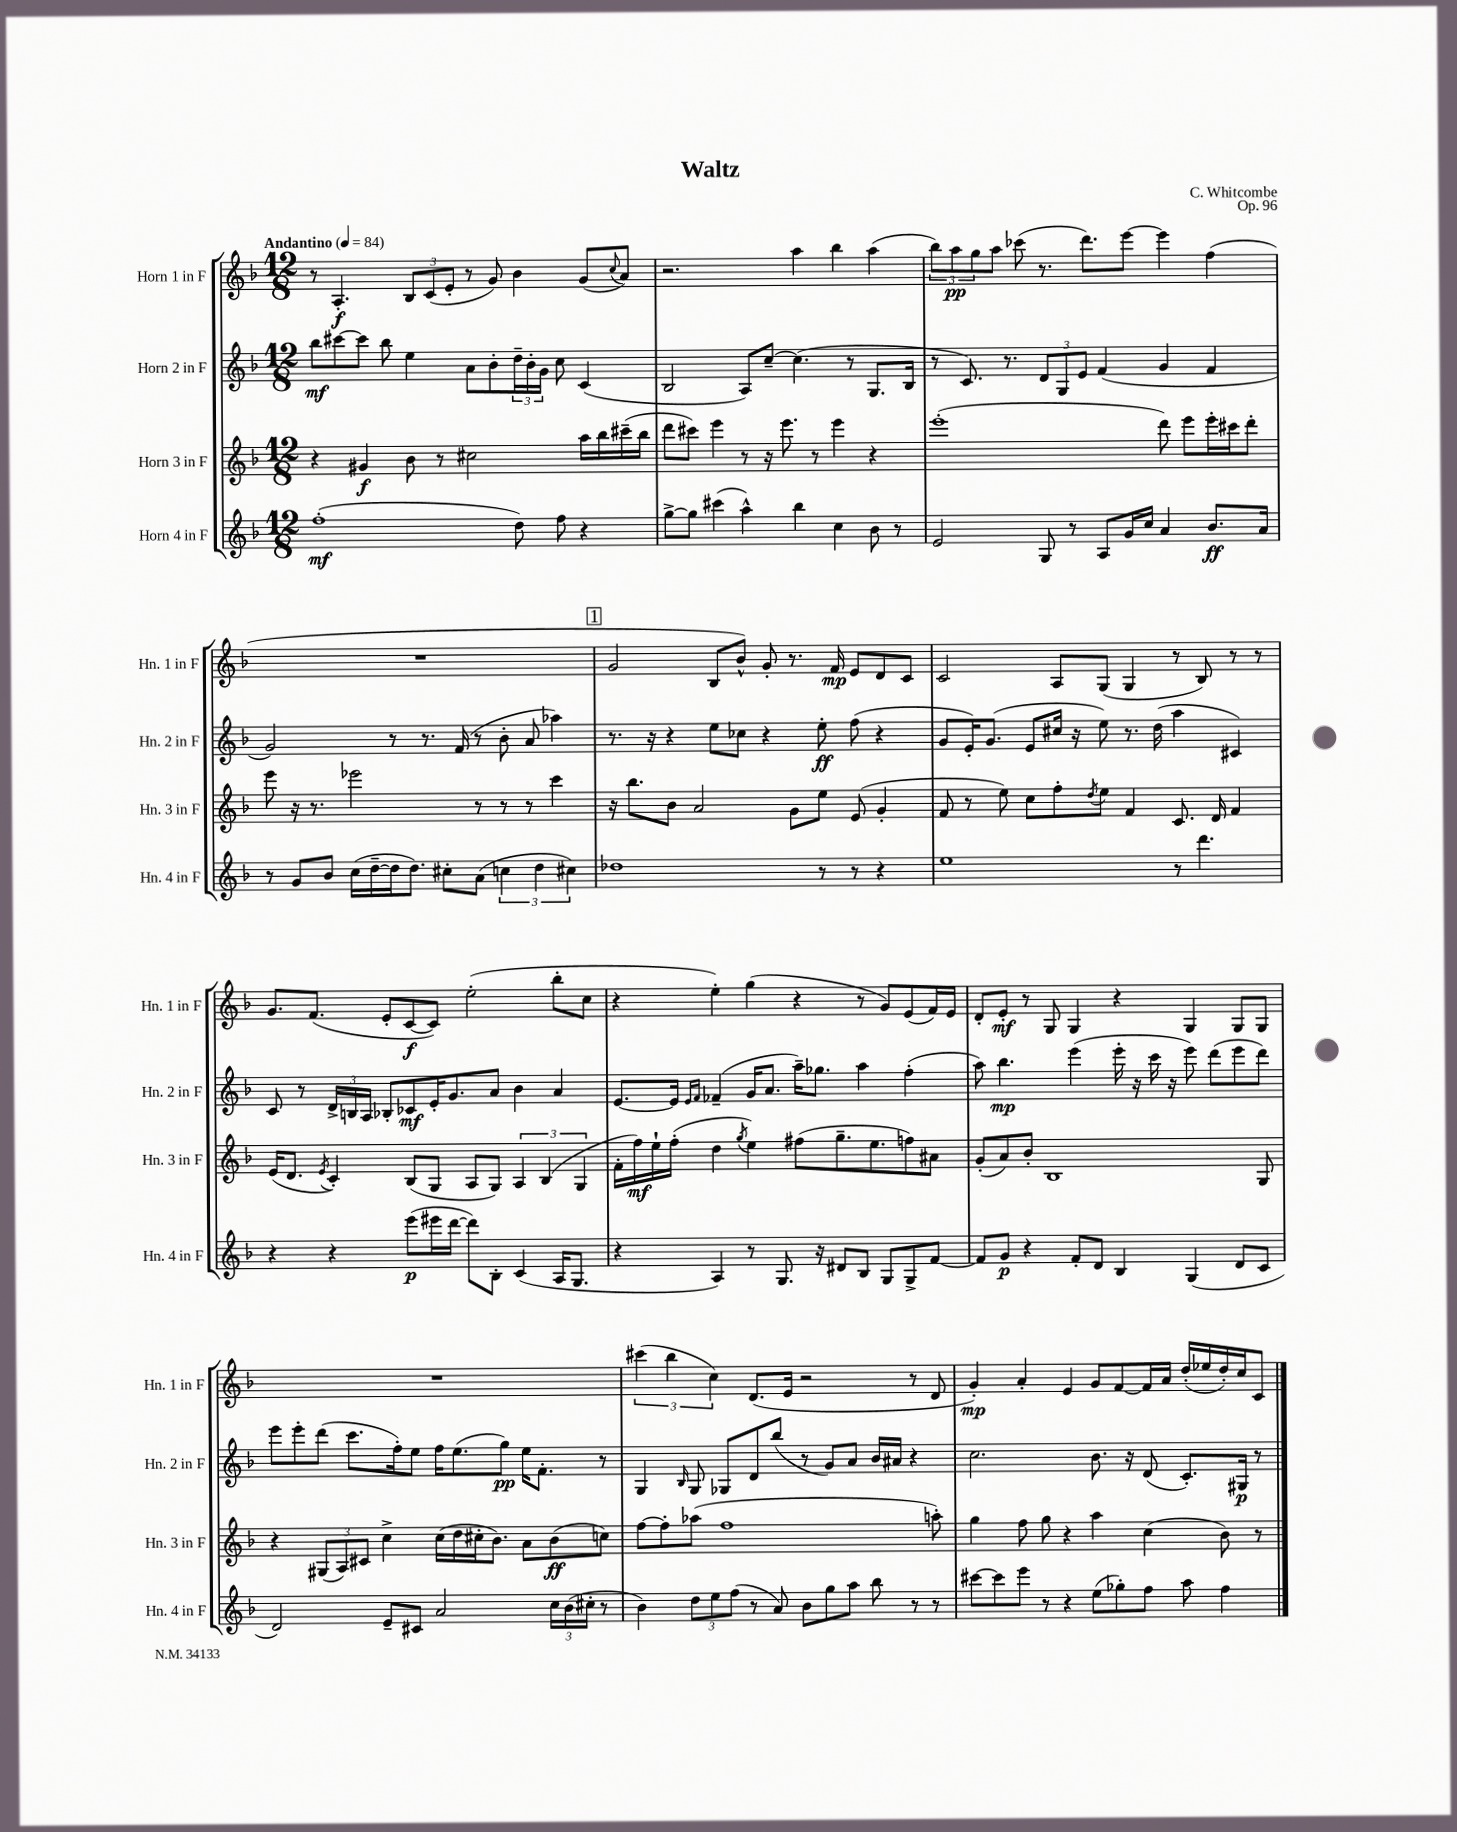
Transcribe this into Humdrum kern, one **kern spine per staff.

**kern	**dynam	**kern	**dynam	**kern	**dynam	**kern	**dynam
*part4	*part4	*part3	*part3	*part2	*part2	*part1	*part1
*staff4	*staff4	*staff3	*staff3	*staff2	*staff2	*staff1	*staff1
*I"Horn 4 in F	*	*I"Horn 3 in F	*	*I"Horn 2 in F	*	*I"Horn 1 in F	*
*I'Hn. 4 in F	*	*I'Hn. 3 in F	*	*I'Hn. 2 in F	*	*I'Hn. 1 in F	*
*clefG2	*	*clefG2	*	*clefG2	*	*clefG2	*
*k[b-]	*	*k[b-]	*	*k[b-]	*	*k[b-]	*
*M12/8	*	*M12/8	*	*M12/8	*	*M12/8	*
*MM84	*	*MM84	*	*MM84	*	*MM84	*
=1	=1	=1	=1	=1	=1	=1	=1
!	!	!	!	!	!	!LO:TX:a:B:t=Andantino	!
(1ff'	mf	4r	.	8bb-\L	mf	8r	.
.	.	.	.	[8ccc#X\	.	4.A'/	f
.	.	4g#X/	f	8ccc#\J]	.	.	.
.	.	.	.	8bb-\	.	.	.
.	.	8b-\	.	4ee\	.	12B-/L	.
.	.	.	.	.	.	(12c/	.
.	.	8r	.	.	.	.	.
.	.	.	.	.	.	12e'/J	.
.	.	2cc#X\	.	8a\L	.	8r	.
.	.	.	.	8b-'\	.	8g/)	.
8dd\)	.	.	.	24dd~\L	.	4b-\	.
.	.	.	.	24b-'\	.	.	.
.	.	.	.	24g\JJ	.	.	.
8ff\	.	.	.	8cc\	.	.	.
4r	.	16aa\LL	.	(4c/	.	(8g/L	.
.	.	16bb-\	.	.	.	.	.
.	.	.	.	.	.	8qqcc/	.
.	.	(16ccc#X~\	.	.	.	8a/J)	.
.	.	16bb-\JJ	.	.	.	.	.
=2	=2	=2	=2	=2	=2	=2	=2
[8gg^\L	.	8ddd\L	.	2B-/	.	2.r	.
8gg\J]	.	8ccc#X\J)	.	.	.	.	.
(4ccc#X\	.	4eee\	.	.	.	.	.
4aa^^\)	.	8r	.	8A/L)	.	.	.
.	.	16r	.	[8cc~/J	.	.	.
.	.	8.eee\	.	.	.	.	.
4bb-\	.	.	.	(4.cc\]	.	4aa\	.
.	.	8r	.	.	.	.	.
4cc\	.	4eee\	.	.	.	4bb-\	.
.	.	.	.	8r	.	.	.
8b-\	.	4r	.	8.G/L	.	(4aa\	.
8r	.	.	.	.	.	.	.
.	.	.	.	16B-/Jk	.	.	.
=3	=3	=3	=3	=3	=3	=3	=3
2e/	.	(1eee'	.	8r	.	12bb-\L)	.
.	.	.	.	.	.	12aa\	pp
.	.	.	.	8.c/)	.	.	.
.	.	.	.	.	.	12gg\	.
.	.	.	.	.	.	8aa\J	.
.	.	.	.	8.r	.	.	.
.	.	.	.	.	.	(8ccc-X\	.
8G/	.	.	.	12d/L	.	8.r	.
.	.	.	.	12G/	.	.	.
8r	.	.	.	.	.	.	.
.	.	.	.	12e/J	.	.	.
.	.	.	.	.	.	8.ddd\L)	.
8A/L	.	.	.	(4f/	.	.	.
16g/L	.	.	.	.	.	[8eee\J	.
16cc/JJ	.	.	.	.	.	.	.
4a/	.	8ddd\)	.	4g/	.	4eee\]	.
.	.	8eee\L	.	.	.	.	.
8.b-/L	ff	16eee'\L	.	4f/	.	(4ff\	.
.	.	16ccc#X\J	.	.	.	.	.
.	.	8ddd'\J	.	.	.	.	.
16a/Jk	.	.	.	.	.	.	.
!!LO:LB:g=z
=4	=4	=4	=4	=4	=4	=4	=4
8r	.	8eee\	.	2g/)	.	1.r	.
8g/L	.	16r	.	.	.	.	.
.	.	8.r	.	.	.	.	.
8b-/J	.	.	.	.	.	.	.
(16cc\LL	.	2eee-X\	.	.	.	.	.
[16dd~\	.	.	.	.	.	.	.
16dd\J]	.	.	.	8r	.	.	.
8.dd\J)	.	.	.	.	.	.	.
.	.	.	.	8.r	.	.	.
8cc#X'\L	.	.	.	.	.	.	.
.	.	.	.	(16f/	.	.	.
(8a\J	.	8r	.	8r	.	.	.
6ccn\	.	8r	.	8b-'\	.	.	.
.	.	8r	.	8a/	.	.	.
6dd\	.	.	.	.	.	.	.
.	.	4ccc\	.	4aa-X\)	.	.	.
6cc#X\)	.	.	.	.	.	.	.
!!LO:REH:place=s1:t=1
=5	=5	=5	=5	=5	=5	=5	=5
1dd-X	.	16r	.	8.r	.	2g/	.
.	.	8.bb-\L	.	.	.	.	.
.	.	.	.	16r	.	.	.
.	.	8b-\J	.	4r	.	.	.
.	.	2a/	.	.	.	.	.
.	.	.	.	8ee\L	.	8B-/L	.
.	.	.	.	8cc-X\J	.	8b-^^/J)	.
.	.	.	.	4r	.	8g'/	.
.	.	8g\L	.	.	.	8.r	.
8r	.	8ee\J	.	8ee'\	ff	.	.
.	.	.	.	.	.	16f/	mp
8r	.	(8e/	.	(8ff\	.	8e/L	.
4r	.	4g'/	.	4r	.	8d/	.
.	.	.	.	.	.	8c/J	.
=6	=6	=6	=6	=6	=6	=6	=6
1ee	.	8f/	.	8g/L	.	2c/	.
.	.	8r	.	16e'/K)	.	.	.
.	.	.	.	(8.g/J	.	.	.
.	.	8ee\)	.	.	.	.	.
.	.	8cc\L	.	8e/L	.	.	.
.	.	8ff'\	.	16cc#X/Jk	.	8A/L	.
.	.	.	.	16r	.	.	.
.	.	8qdd/	.	.	.	.	.
.	.	8ee\J	.	8ee\)	.	(8G/J	.
.	.	4f/	.	8.r	.	4G/	.
.	.	.	.	(16dd\	.	.	.
8r	.	8.c/	.	4aa\	.	8r	.
4.ddd\	.	.	.	.	.	8B-/)	.
.	.	16d/	.	.	.	.	.
.	.	4f/	.	4c#X/)	.	8r	.
.	.	.	.	.	.	8r	.
!!LO:LB:g=z
=7	=7	=7	=7	=7	=7	=7	=7
4r	.	(16e/KL	.	8c/	.	8.g/L	.
.	.	8.d/J	.	.	.	.	.
.	.	.	.	8r	.	.	.
.	.	.	.	.	.	(8.f/J	.
.	.	8qe/	.	.	.	.	.
4r	.	4c'/)	.	24d^/LL	.	.	.
.	.	.	.	24Bn/	.	.	.
.	.	.	.	24A/JJ	.	.	.
.	.	.	.	8B-X'/L	.	8e'/L	.
(8eee\L	p	(8B-/L	.	8c-X/	mf	[8c/	f
16eee#X\L	.	8G/J	.	16e'/K	.	8c/J])	.
[16ddd\JJ	.	.	.	8.g/	.	.	.
8ddd\L])	.	8A/L	.	.	.	(2ee'\	.
8B-'\J	.	8G/J)	.	8a/J	.	.	.
(4c/	.	6A/	.	4b-\	.	.	.
.	.	(6B-/	.	.	.	.	.
16A/KL	.	.	.	4a/	.	8bb-'\L	.
8.G/J	.	.	.	.	.	.	.
.	.	6G/	.	.	.	.	.
.	.	.	.	.	.	8cc\J	.
=8	=8	=8	=8	=8	=8	=8	=8
4r	.	16f'\LL	.	[8.e/L	.	4r	.
.	.	16ff\)	mf	.	.	.	.
.	.	16ee`\	.	.	.	.	.
.	.	(16ff'\JJ	.	16e/Jk]	.	.	.
.	.	.	.	16qqe/LL	.	.	.
.	.	.	.	16qqf/JJ	.	.	.
4A/)	.	4dd\	.	(4f-X~/	.	4ee'\)	.
.	.	8qgg/	.	.	.	.	.
8r	.	4ee\)	.	16g/KL	.	(4gg\	.
.	.	.	.	8.a/J	.	.	.
8.G/	.	.	.	.	.	.	.
.	.	(8ff#X\L	.	16aa~\KL)	.	4r	.
16r	.	.	.	8.gg-X\J	.	.	.
8d#X/L	.	8.gg~\	.	.	.	.	.
8B-/J	.	.	.	4aa\	.	8r	.
.	.	8.ee\	.	.	.	.	.
8G/L	.	.	.	.	.	8g/L)	.
8G^/	.	8ffn\)	.	(4ff'\	.	(8e/	.
[8f/J	.	8a#X\J	.	.	.	16f/L)	.
.	.	.	.	.	.	16e/JJ	.
=9	=9	=9	=9	=9	=9	=9	=9
8f/L]	.	(8g'/L	.	8aa\)	.	8d'/L	.
8g/J	p	8a/)	.	4.bb-\	mp	8e'/J	mf
4r	.	8b-'/J	.	.	.	8r	.
.	.	1B-	.	.	.	8G/	.
8f'/L	.	.	.	(4eee\	.	4G/	.
8d/J	.	.	.	.	.	.	.
4B-/	.	.	.	16eee'\	.	4r	.
.	.	.	.	16r	.	.	.
.	.	.	.	16ccc\	.	.	.
.	.	.	.	16r	.	.	.
(4G/	.	.	.	8eee\)	.	4G/	.
.	.	.	.	(8ddd\L	.	.	.
8d/L	.	.	.	8eee\	.	8G/L	.
8c/J	.	8G/	.	8ddd\J)	.	8G/J	.
!!LO:LB:g=z
=10	=10	=10	=10	=10	=10	=10	=10
2d/)	.	4r	.	8eee\L	.	1.r	.
.	.	.	.	8eee'\	.	.	.
.	.	(12G#X/L	.	(8ddd\J	.	.	.
.	.	12A/)	.	.	.	.	.
.	.	.	.	8.ccc\L	.	.	.
.	.	12c#X/J	.	.	.	.	.
8e~/L	.	4cc^\	.	.	.	.	.
.	.	.	.	16ff'\k)	.	.	.
8c#X/J	.	.	.	8ee\J	.	.	.
2a/	.	(16cc\LL	.	16ff\KL	.	.	.
.	.	16dd\	.	(8.ee\	.	.	.
.	.	16cc#X'\J	.	.	.	.	.
.	.	8.b-\J)	.	.	.	.	.
.	.	.	.	8gg\J)	pp	.	.
.	.	8a\L	.	16ee\KL	.	.	.
.	.	.	.	8.f'\J	.	.	.
24cc\LL	.	(8b-\	ff	.	.	.	.
(24b-\	.	.	.	.	.	.	.
24cc#X'\JJ	.	.	.	.	.	.	.
8r	.	8ccn\J)	.	8r	.	.	.
=11	=11	=11	=11	=11	=11	=11	=11
4b-\)	.	[8ff\L	.	4G/	.	(6ccc#X\	.
.	.	8ff'\]	.	.	.	.	.
.	.	.	.	.	.	6bb-\	.
.	.	.	.	16qqB-/	.	.	.
12dd\L	.	(8aa-X\J	.	8G/	.	.	.
12ee\	.	.	.	.	.	6cc\)	.
.	.	1ff	.	8G-X/L	.	.	.
(12ff\J	.	.	.	.	.	.	.
8r	.	.	.	8d/	.	(8.d/L	.
8a/)	.	.	.	(8bb-/J	.	.	.
.	.	.	.	.	.	16e/Jk	.
8b-\L	.	.	.	8r	.	2r	.
8gg\	.	.	.	8g/L)	.	.	.
8aa\J	.	.	.	8a/J	.	.	.
8bb-\	.	.	.	16b-/LL	.	.	.
.	.	.	.	16a#X/JJ	.	.	.
8r	.	.	.	4r	.	8r	.
8r	.	8aan'\)	.	.	.	8d/	.
=12	=12	=12	=12	=12	=12	=12	=12
[8ccc#X\L	.	4gg\	.	2.cc\	.	4g'/)	mp
8ccc#\]	.	.	.	.	.	.	.
8eee\J	.	8ff\	.	.	.	4a'/	.
8r	.	8gg\	.	.	.	.	.
4r	.	4r	.	.	.	4e/	.
(8ee\L	.	4aa\	.	8.b-\	.	8g/L	.
8gg-X'\)	.	.	.	.	.	[8f/	.
.	.	.	.	16r	.	.	.
8ff\J	.	(4cc\	.	(8d/	.	16f/L]	.
.	.	.	.	.	.	16a/JJ	.
8aa\	.	.	.	8.c'/L)	.	(16dd'/LL	.
.	.	.	.	.	.	16ee-X/	.
4ff\	.	8b-\)	.	.	.	16dd'/)	.
.	.	.	.	16G#X/Jk	p	16cc/J	.
.	.	8r	.	8r	.	8c/J	.
==	==	==	==	==	==	==	==
*-	*-	*-	*-	*-	*-	*-	*-
